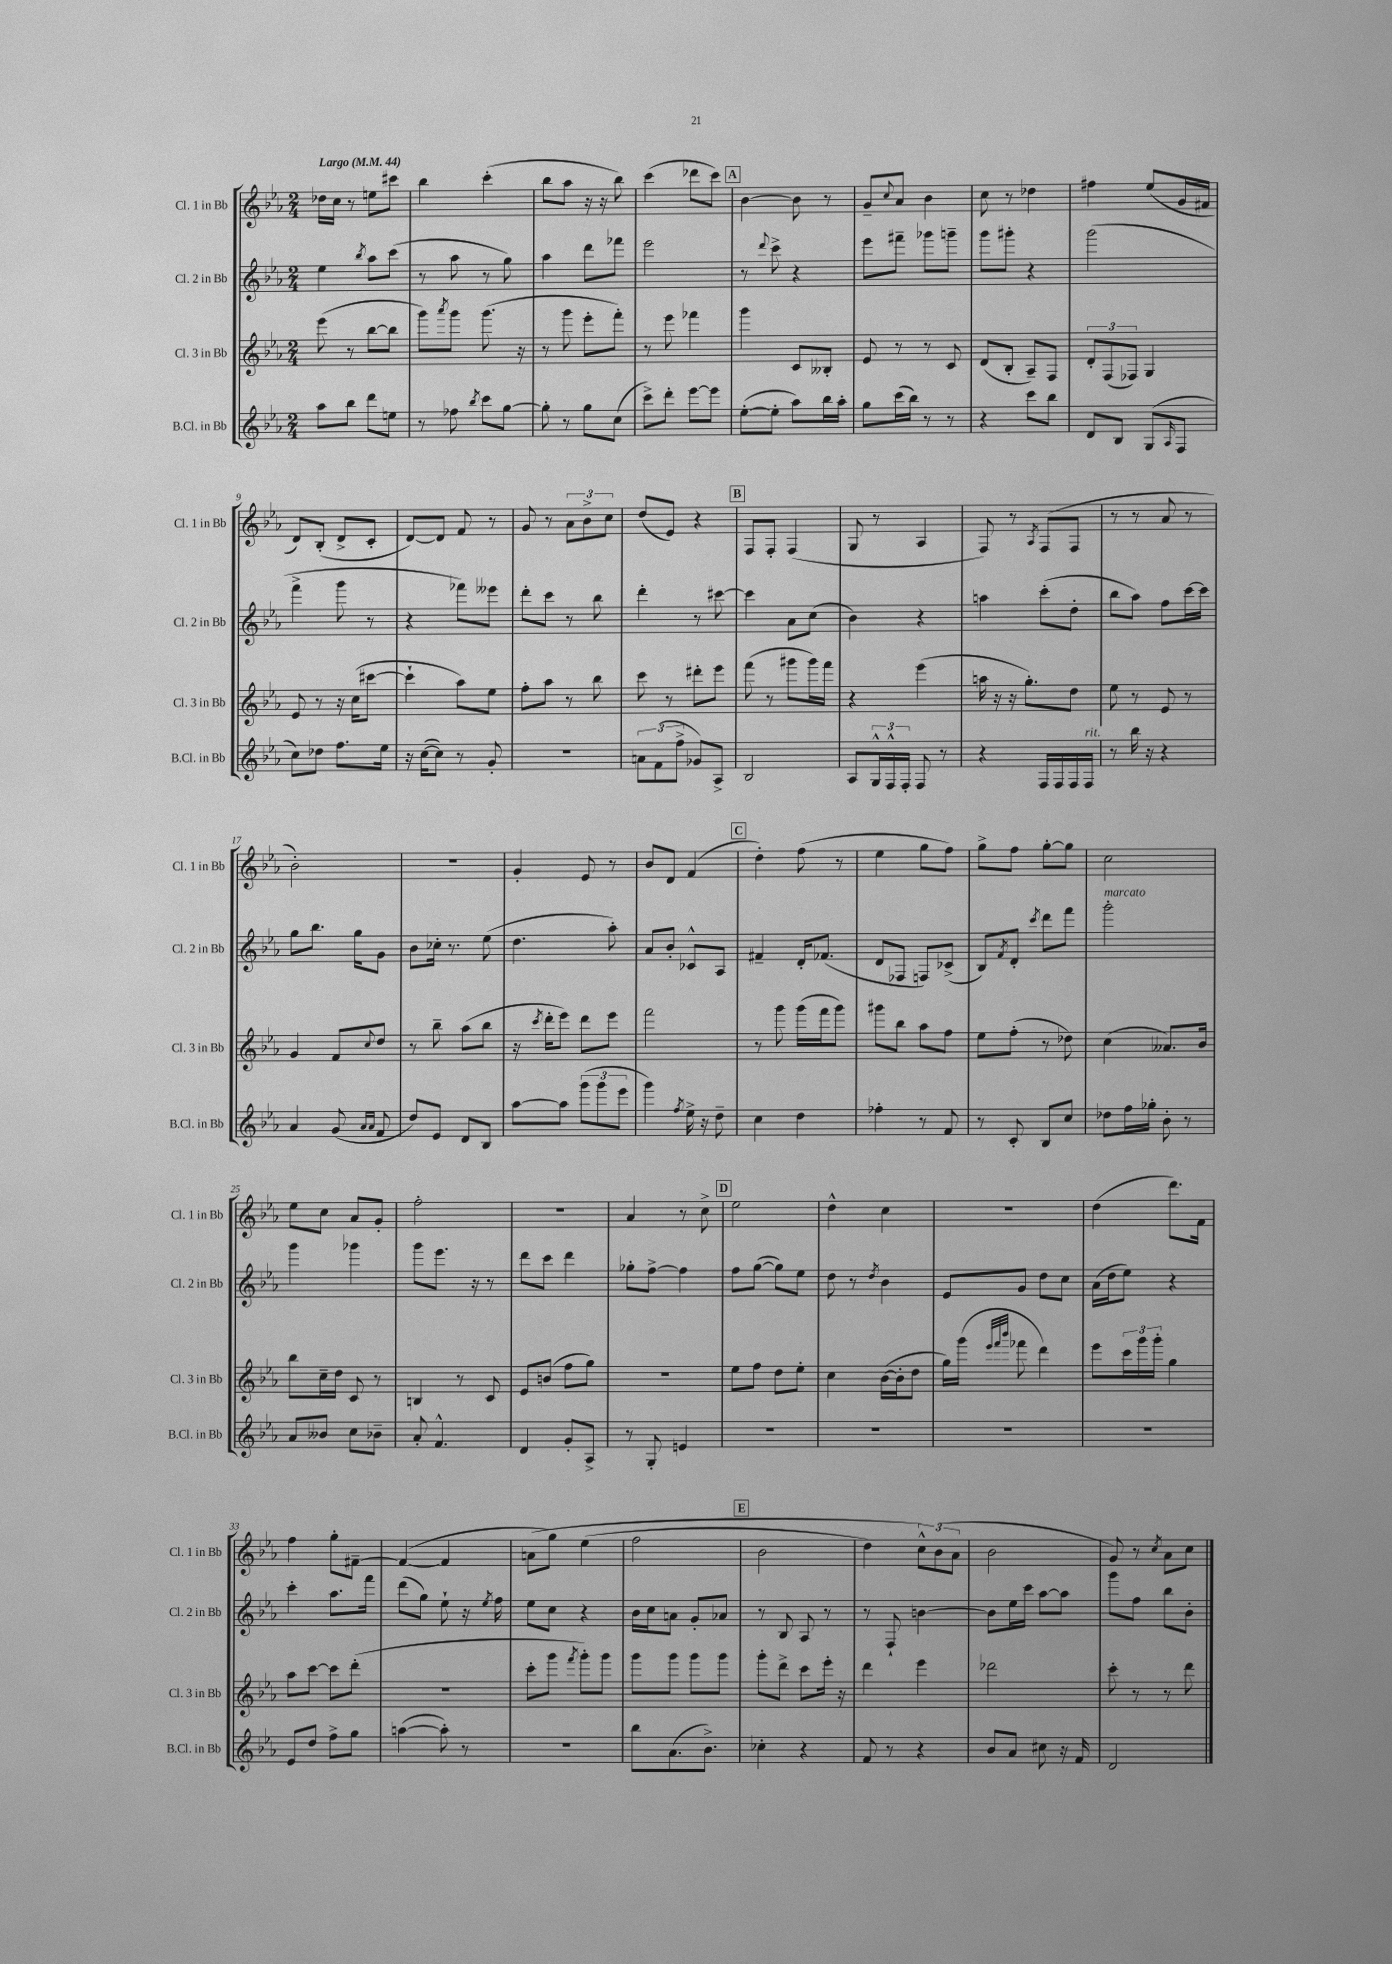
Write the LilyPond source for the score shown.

<<
\new StaffGroup <<
\new Staff = "s0" \with { instrumentName = "Cl. 1 in Bb" shortInstrumentName = "Cl. 1 in Bb" } {
    \clef treble \key ees \major \numericTimeSignature \time 2/4 \tempo "Largo" 4 = 44
    des''16 c''16 r8 e''8 cis'''8 |
    bes''4 c'''4-.( |
    bes''8 aes''8 r16 r16 bes''8) |
    c'''4( des'''8 c'''8) |
    \mark \markup { \box "A" } bes'4~ bes'8 r8 |
    g'8-- \appoggiatura { c''8 } aes'8 bes'4 |
    c''8 r8 des''4 |
    fis''4 ees''8( g'16 fis'16 |
    d'8) bes8-.( d'8-> c'8-. |
    d'8~) d'8 f'8 r8 |
    g'8 r8 \tuplet 3/2 { aes'8 bes'8-> c''8 } |
    d''8( ees'8) r4 |
    \mark \markup { \box "B" } f8 f8-. f4( |
    g8 r8 aes4 |
    f8) r8 \acciaccatura { aes8 } f8( f8 |
    r8 r8 aes'8 r8 |
    bes'2-.) |
    R2 |
    g'4-. ees'8 r8 |
    bes'8 d'8 f'4( |
    \mark \markup { \box "C" } d''4-.) f''8( r8 |
    ees''4 g''8 f''8) |
    g''8-> f''8 g''8~-. g''8 |
    c''2 |
    ees''8 c''8 aes'8 g'8-. |
    f''2-. |
    R2 |
    aes'4 r8 c''8-> |
    \mark \markup { \box "D" } ees''2 |
    d''4-^ c''4 |
    r2 |
    d''4( d'''8.) f'16 |
    f''4 g''8-. fis'8~-- |
    fis'4~( fis'4 |
    a'8\( g''8) ees''4( |
    f''2 |
    \mark \markup { \box "E" } bes'2 |
    d''4) \tuplet 3/2 { c''8-^\) bes'8( aes'8 } |
    bes'2 |
    g'8) r8 \acciaccatura { c''8 } aes'8 c''8 \bar "|." |
}
\new Staff = "s1" \with { instrumentName = "Cl. 2 in Bb" shortInstrumentName = "Cl. 2 in Bb" } {
    \clef treble \key ees \major \numericTimeSignature \time 2/4
    ees''4 \acciaccatura { bes''8 } aes''8 c'''8( |
    r8 aes''8 r8 g''8) |
    aes''4 d'''8 fes'''8 |
    ees'''2 |
    \mark \markup { \box "A" } r8 \appoggiatura { d'''8 } c'''8-> r4 |
    ees'''8 fis'''8-- ges'''8 g'''8-- |
    g'''8 gis'''8-. r4 |
    g'''2( |
    f'''4-> g'''8 r8 |
    r4 fes'''8) eeses'''8 |
    d'''8-. c'''8 r8 bes''8 |
    d'''4-. r8 cis'''8~ |
    \mark \markup { \box "B" } cis'''4 aes'8 c''8( |
    bes'4) r4 |
    a''4 c'''8-.( d''8-. |
    bes''8 aes''8) f''8 c'''16~ c'''16 |
    g''8 bes''8. g''16 g'8 |
    bes'8 ces''16-. r8. ees''8( |
    d''4. aes''8-.) |
    aes'8 bes'8-. ces'8-^ aes8 |
    \mark \markup { \box "C" } fis'4-- d'16-. fes'8.( |
    d'8 fes8 f8) ces'8->( |
    bes8) \acciaccatura { f'8 } d'8-. \acciaccatura { c'''8 } d'''8 f'''8 |
    g'''2-.^\markup { \italic "marcato" } |
    g'''4 ges'''4 |
    g'''8 ees'''8. r16 r8 |
    d'''8 c'''8 d'''4 |
    ges''8-. f''8~-> f''4 |
    \mark \markup { \box "D" } f''8 g''8~( g''8) ees''8 |
    d''8 r8 \acciaccatura { d''8 } bes'4 |
    ees'8 g'8 d''8 c''8 |
    aes'16( d''16 ees''8) r4 |
    c'''4-. aes''8. f'''16 |
    d'''8( g''8) ees''8-! r16 \acciaccatura { ees''8 } f''16 |
    ees''8 c''8 r4 |
    bes'16 c''16 a'8 g'8-. aes'8 |
    \mark \markup { \box "E" } r8 bes8 aes8 r8 |
    r8 f8-! b'4~ |
    b'8 ees''16 c'''16 aes''8~ aes''8 |
    g'''8 f''8 bes''8 bes'8-. \bar "|." |
}
\new Staff = "s2" \with { instrumentName = "Cl. 3 in Bb" shortInstrumentName = "Cl. 3 in Bb" } {
    \clef treble \key ees \major \numericTimeSignature \time 2/4
    ees'''8( r8 bes''8~ bes''8 |
    g'''8) \acciaccatura { aes'''8 } g'''8 g'''8.( r16 |
    r8 g'''8 ees'''8-. f'''8-.) |
    r8 ees'''8 fes'''4 |
    \mark \markup { \box "A" } g'''4 c'8 beses8-. |
    ees'8 r8 r8 c'8 |
    d'8( bes8-. aes8--) f8 |
    \tuplet 3/2 { d'8-. f8( fes8) } g4 |
    ees'8 r8 r16 c''16( cis'''8~ |
    cis'''4-! aes''8) ees''8 |
    f''8-. aes''8 r8 bes''8 |
    c'''8 r8 dis'''8-. ees'''8 |
    \mark \markup { \box "B" } f'''8( r8 gis'''8 gis'''16) f'''16 |
    r4 ees'''4( |
    a''16 r16 r16 g''8.-.) d''8 |
    ees''8 r8 ees'8 r8 |
    g'4 f'8 \appoggiatura { c''8 } d''8 |
    r8 bes''8-- aes''8( bes''8 |
    r16 \acciaccatura { c'''8 } d'''16-. ees'''8) d'''8 ees'''8 |
    f'''2 |
    \mark \markup { \box "C" } r8 g'''8 g'''16( f'''16 g'''8) |
    gis'''8 bes''8 aes''8 f''8 |
    ees''8 f''8-.( r8 des''8) |
    c''4( aeses'8.) bes'16 |
    bes''8 c''16-- d''16 c'8 r8 |
    b4 r8 c'8 |
    ees'8 b'8( f''8 g''8) |
    R2 |
    \mark \markup { \box "D" } ees''8 f''8 d''8 ees''8-. |
    c''4 bes'16~( bes'16-. d''8 |
    g''16) g'''16( \grace { ees'''32 f'''32 bes'''32 } fes'''8 d'''4) |
    ees'''8 \tuplet 3/2 { c'''16 g'''16 g'''16-. } g''4 |
    aes''8 c'''8~ c'''8 d'''8-.( |
    R2 |
    c'''8-. g'''8 \acciaccatura { f'''8 } g'''8-.) g'''8 |
    g'''8 g'''8 g'''8 g'''8 |
    \mark \markup { \box "E" } g'''8-. d'''8-> c'''8 ees'''16-. r16 |
    d'''4 ees'''4 |
    des'''2 |
    c'''8-. r8 r8 d'''8 \bar "|." |
}
\new Staff = "s3" \with { instrumentName = "B.Cl. in Bb" shortInstrumentName = "B.Cl. in Bb" } {
    \clef treble \key ees \major \numericTimeSignature \time 2/4
    aes''8 bes''8 d'''8 e''8 |
    r8 fes''8 \acciaccatura { bes''8 } c'''8 g''8~ |
    g''8-. r8 g''8 c''8( |
    c'''8->) d'''8-. ees'''8~ ees'''8 |
    \mark \markup { \box "A" } ees''8~-.( ees''8-. aes''8) bes''16 aes''16-. |
    g''8 c'''16( bes''16) r8 r8 |
    r4 c'''8 bes''8 |
    d'8 bes8 g8( \grace { aes16 } f8 |
    c''8) des''8 f''8. ees''16 |
    r16 c''16~( c''8) r8 g'8-. |
    r2 |
    \tuplet 3/2 { a'8 f'8( f''8-> } ges'8) aes8-> |
    \mark \markup { \box "B" } bes2 |
    aes8 \tuplet 3/2 { g16-^ f16-^ f16-. } f8 r8 |
    r4 f16 f16 f16 f16^\markup { \italic "rit." } |
    r8 bes''16 r16 r4 |
    aes'4 g'8( \grace { aes'16 aes'16 } f'8 |
    d''8) ees'8 d'8 bes8 |
    aes''8~ aes''8 \tuplet 3/2 { g'''8( g'''8 ees'''8 } |
    g'''4) \acciaccatura { f''8 } ees''16-> r16 d''8-- |
    \mark \markup { \box "C" } c''4 d''4 |
    fes''4-. r8 f'8 |
    r8 c'8-. bes8 c''8 |
    des''8 f''16 ges''16-. bes'8-. r8 |
    aes'8 beses'8 c''8 bes'8-- |
    aes'8-. f'4.-^ |
    d'4 g'8-. aes8-> |
    r8 g8-. e'4 |
    \mark \markup { \box "D" } R2 |
    R2 |
    R2 |
    R2 |
    ees'8 d''8 f''8-> g''8 |
    a''4~( a''8-.) r8 |
    R2 |
    bes''8 aes'8.( bes'8.->) |
    \mark \markup { \box "E" } ces''4-. r4 |
    f'8 r8 r4 |
    bes'8 aes'8 cis''8 r16 f'16 |
    d'2 \bar "|." |
}
>>
>>
